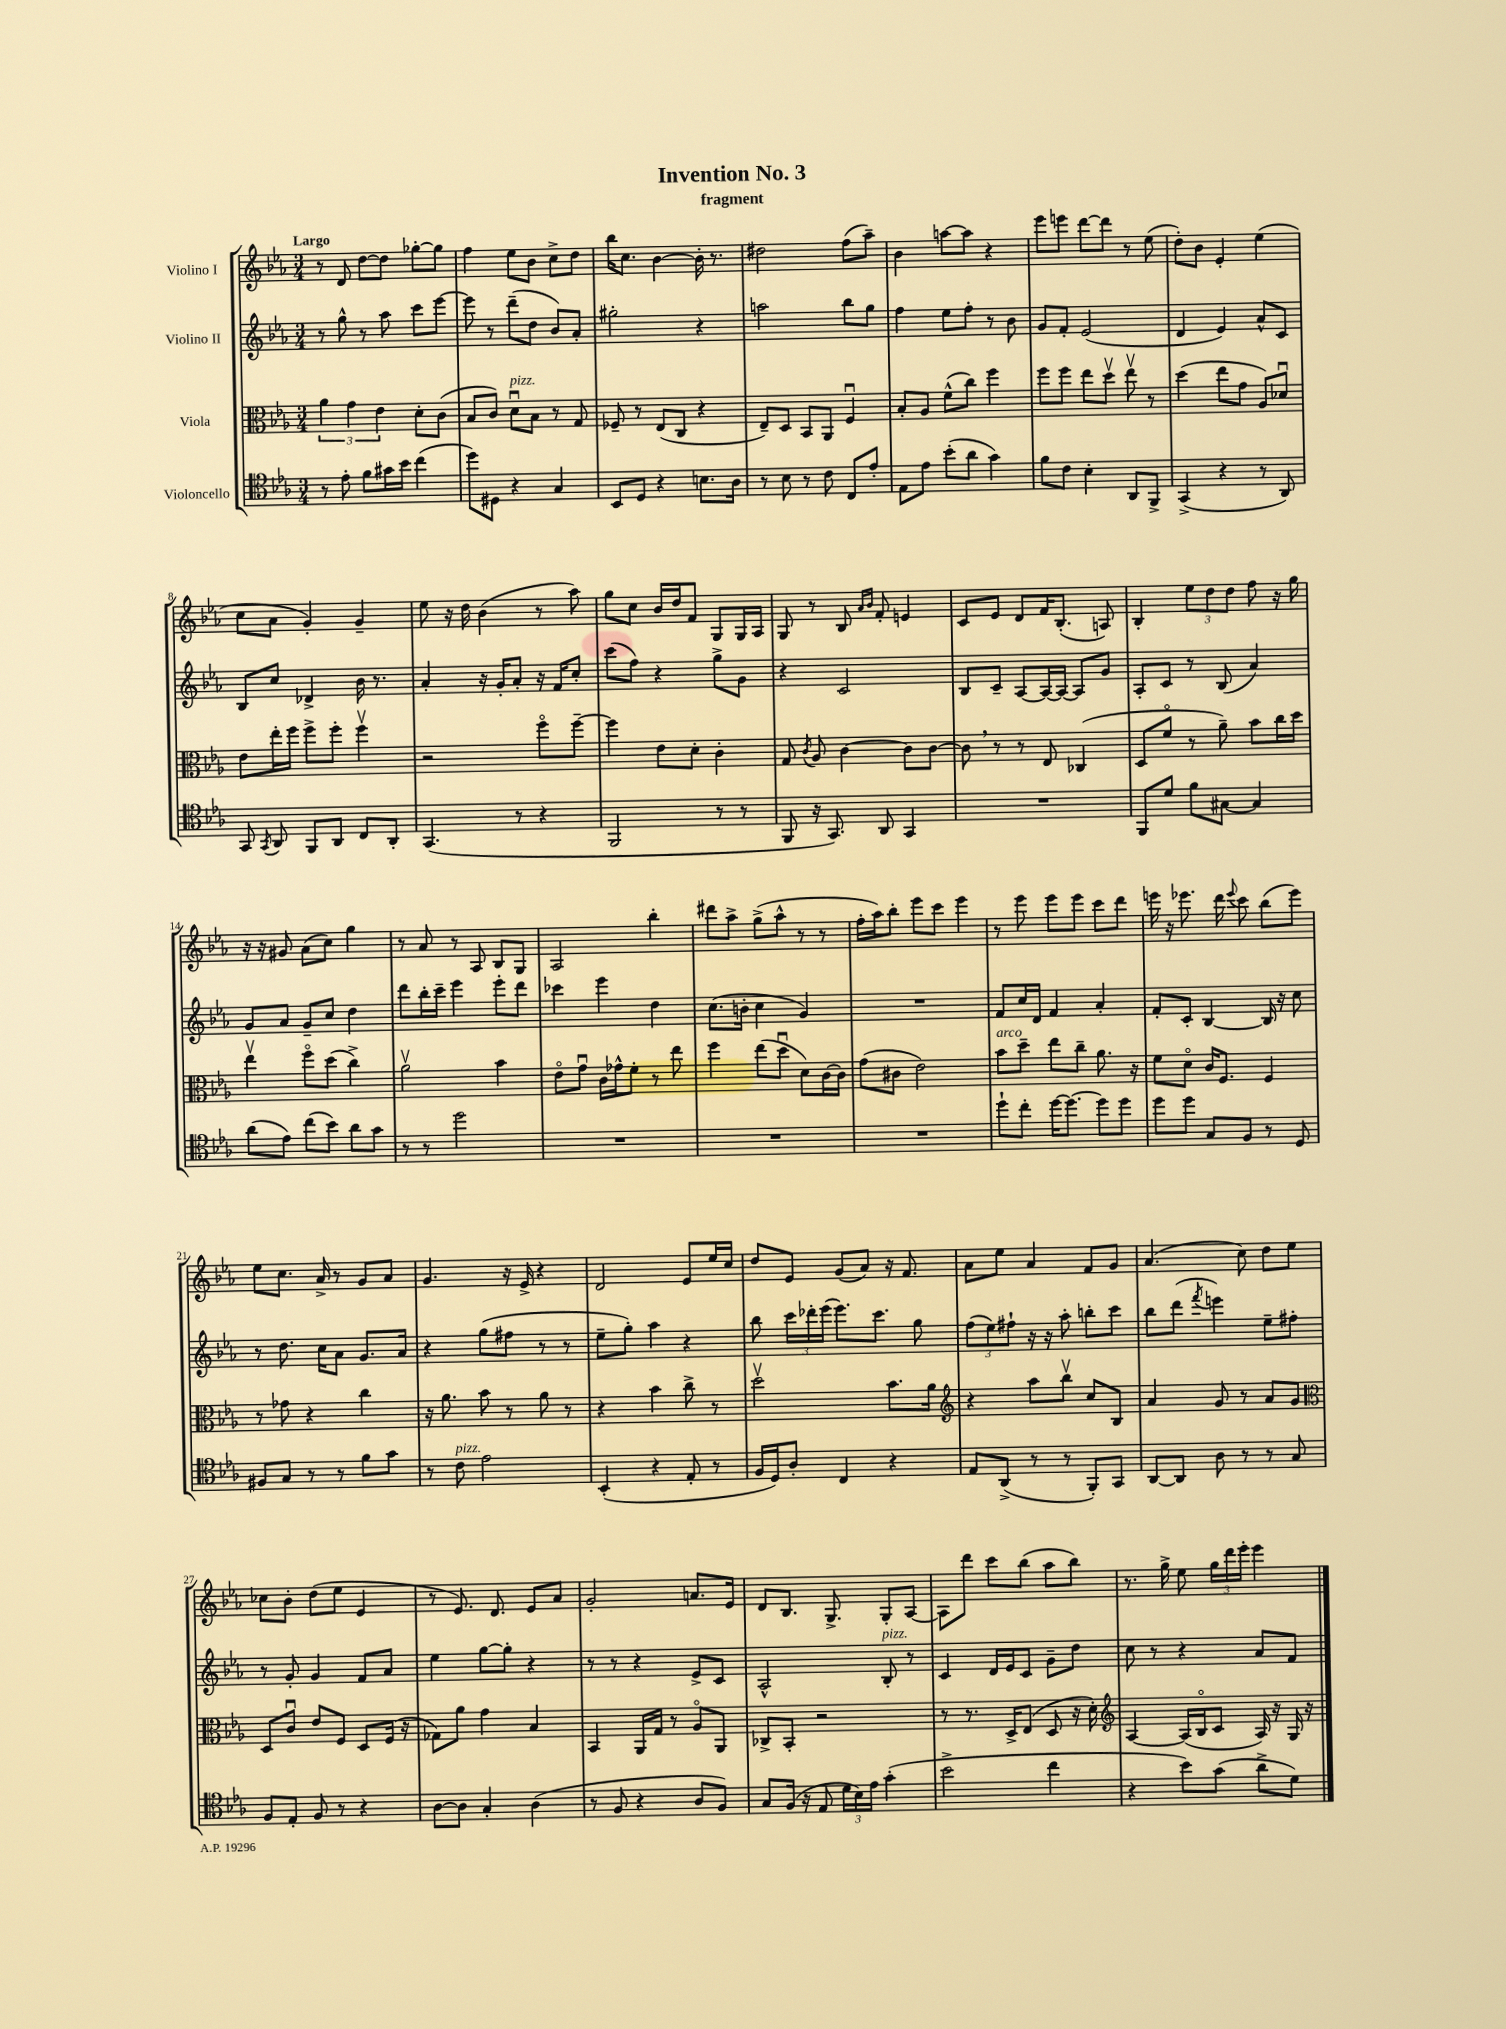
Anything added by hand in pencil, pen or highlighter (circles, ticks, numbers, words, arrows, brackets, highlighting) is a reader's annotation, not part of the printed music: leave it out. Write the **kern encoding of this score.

**kern	**kern	**kern	**kern
*staff4	*staff3	*staff2	*staff1
*clefC4	*clefC3	*clefG2	*clefG2
*k[b-e-a-]	*k[b-e-a-]	*k[b-e-a-]	*k[b-e-a-]
*M3/4	*M3/4	*M3/4	*M3/4
8r	6a-	8r	8r
8e-'	.	8gg^^	8d
.	6g	.	.
8f	.	8r	[8dd
.	6e-	.	.
16g#	.	8aa-	8dd]
16b-	.	.	.
(4cc	8d'	8ccc	[8gg-'
.	(8c	[8eee-	8gg-]
=	=	=	=
8dd)	8B-	8eee-]	4ff
8D#	8c)	8r	.
4r	8du	(8ddd~	8ee-
.	8B-	8dd	8b-
4G	8r	8b-)	8cc^
.	8G	8a-'	8dd
=	=	=	=
8BB-	8F-~	2gg#'	16bb-
.	.	.	8.cc
8D	8r	.	.
4r	(8E-	.	[4b-
.	8C	.	.
8.B	4r	4r	16b-']
.	.	.	8.r
16A-	.	.	.
=	=	=	=
8r	8E-~)	2aa	2dd#
8B-	8D	.	.
8r	8BB-	.	.
8c	8AA-	.	.
8C	4Fu	8bb-	(8ff
8e-'	.	8gg	8aa-~)
=	=	=	=
8E-	8B-'	4ff	4b-
8e-	8A-	.	.
(8b-'	(8f^^	8ee-	[8aa
8a-	8cc)	8ff'	8aa]
4g)	4ff	8r	4r
.	.	8b-	.
=	=	=	=
8f	8ff	8g	8eee-
8c	8ff	8f'	8eee
4B-'	8ee-	(2e-	[8ddd
.	8ddv	.	8ddd]
8AA-	8ee-v	.	8r
8FF^	8r	.	(8ee-
=	=	=	=
(4GG^	(4dd	4d	8dd')
.	.	.	8b-
4r	8ee-	4e-)	4e-'
.	8g	.	.
8r	8A-)	8a-^^	(4ee-
8AA-)	8d-u	8c	.
=	=	=	=
8GG	8e-	8B-	8cc
8qGG	.	.	.
8AA-	16ee-'	8cc	8a-
.	16ff	.	.
8FF	8ff^	4d-^	4g')
8AA-	8ff'	.	.
8C	4ffv	16b-	4g~
.	.	8.r	.
8AA-'	.	.	.
=	=	=	=
(4.GG	2r	4a-'	8ee-
.	.	.	16r
.	.	.	16dd
.	.	16r	(4b-
.	.	16g'	.
8r	.	8a-'	.
4r	8ffo	16r	8r
.	.	16f	.
.	[8ff~	8cc'	8aa-)
=	=	=	=
2FF	4ff]	(8ccc	8gg
.	.	8ff)	8cc
.	8e-	4r	16b-
.	.	.	16dd
.	8d'	.	8f
8r	4c'	8gg^	8G
8r	.	8g	16G
.	.	.	16A-
=	=	=	=
8FF	8G	4r	8G
.	8qc	.	.
16r	8A-	.	8r
8.GG)	.	.	.
.	[4c	2c	8B-
.	.	.	16qqa-
.	.	.	16qqb-
8AA-	.	.	8f'
4GG	8c]	.	4e
.	[8c	.	.
=	=	=	=
2.r	8c]	8B-	8c
.	8r	8c~	8e-
.	8r	[8A-	8d
.	8E-	16A-_	16f
.	.	16A-_	(8.B-'
.	(4C-	8A-]	.
.	.	8g	8A)
=	=	=	=
8FF	8D	8A-'	4B-'
8d	8fo	8c	.
8f	8r	8r	12ee-
.	.	.	12dd
[8G#	8a-~)	(8B-	.
.	.	.	12dd
4G#]	8b-	4a-)	8ff
.	16cc	.	16r
.	16dd	.	16gg
=	=	=	=
(8a-	4ee-v	8g	16r
.	.	.	16r
8e-)	.	8a-	8g#
(8cc	8ffo	8g~	(8a-
8b-)	(8dd	8cc	8cc)
8a-	4cc^)	4dd	4gg
8g	.	.	.
=	=	=	=
8r	2a-v	8ddd	8r
8r	.	16bb-'	8a-
.	.	16ccc~	.
2dd	.	4eee-	8r
.	.	.	8A-
.	4b-	8eee-'	8B-
.	.	8ddd	8G
=	=	=	=
2.r	8e-o	4ccc-	2A-
.	8gu	.	.
.	16c	4eee-	.
.	16g-^^	.	.
.	8f'	.	.
.	8r	4dd	4bb-'
.	8ee-	.	.
=	=	=	=
2.r	4ff	(8.cc	8ddd#
.	.	.	8aa-^
.	.	16b'	.
.	(8ee-	4cc	(8gg^
.	8ddu	.	8aa-^^
.	8d)	4g)	8r
.	[16c	.	8r
.	16c]	.	.
=	=	=	=
2.r	(8g	2.r	16ff'
.	.	.	16aa-)
.	8c#	.	8bb-'
.	2e-)	.	8eee-
.	.	.	8ccc
.	.	.	4eee-
=	=	=	=
8dd`	8b-	8f	8r
8cc'	8dd~	16cc	8eee-
.	.	16d	.
[16dd	8ee-	4f	8eee-
8.dd_	.	.	.
.	8cc~	.	8eee-
8dd]	8.a-	4a-'	8ccc
8dd	.	.	8ddd
.	16r	.	.
=	=	=	=
8dd	8f	8f'	16eee
.	.	.	16r
8dd	8do	8c'	8.eee-
8G	16c	[4B-	.
.	8.F	.	16ddd
.	.	.	8qqeee-
8F	.	.	8ccc
8r	4F	16B-]	(8bb-
.	.	16r	.
8D	.	8cc	8eee-)
=	=	=	=
8F#	8r	8r	8ee-
8G	8g-	8.dd	8.cc
8r	4r	.	.
.	.	16cc	16a-^
8r	.	8a-	8r
8f	4cc	8.g	8g
8g	.	.	8a-
.	.	16a-	.
=	=	=	=
8r	16r	4r	4.g
.	8.a-	.	.
8c	.	.	.
2e-	8b-	(8gg	.
.	8r	8ff#	16r
.	.	.	16e-^
.	8a-	8r	4r
.	8r	8r	.
=	=	=	=
(4BB-'	4r	8ee-~	2d
.	.	8gg')	.
4r	4b-	4aa-	.
8E-'	8cc^	4r	8e-
8r	8r	.	16ee-
.	.	.	16cc
=	=	=	=
16F	2ddv	8bb-	8dd
16D)	.	.	.
8A-'	.	24ccc	8e-
.	.	24ddd-'	.
.	.	(24eee-	.
4C	.	8.eee-)	(8g
.	.	.	8a-)
.	.	8.ccc	.
4r	8.b-	.	16r
.	.	.	8.f
.	.	8gg	.
.	16a-	.	.
=	=	=	=
*	*clefG2	*	*
8E-	4r	(12ff	8a-
.	.	12ee-)	.
(8AA-^	.	.	8ee-
.	.	12ff#`	.
8r	8aa-	16r	4a-
.	.	16r	.
8r	8bb-v	8aa-'	.
8FF')	8cc	8bb'	8f
8GG	8B-	8ccc	8g
=	=	=	=
[8AA-	4a-	8bb-	(4.a-
8AA-]	.	(8ddd	.
.	.	8qfff	.
8A-	8g	4eee)	.
8r	8r	.	8cc)
8r	8a-	8ee-~	8dd
8G	8g	8ff#'	8ee-
=	=	=	=
*	*clefC3	*	*
8F	8D	8r	8cc-
8E-'	8cu	8g'	8b-'
8F	8e-	4g	(8dd
8r	8F	.	8ee-
4r	8D	8f	4e-
.	(16F	8a-	.
.	16r	.	.
=	=	=	=
[8A-	8G-)	4ee-	8r
8A-]	8a-	.	8.e-)
4G'	4g	[8gg	.
.	.	.	8.d
.	.	8gg']	.
(4A-	4B-	4r	8e-
.	.	.	8a-
=	=	=	=
8r	4BB-	8r	2g'
8F	.	8r	.
4r	16AA-	4r	.
.	16G	.	.
.	8r	.	.
8A-	8A-o	8e-^	8.a
8F)	8AA-	8c	.
.	.	.	16e-
=	=	=	=
8G	8C-^	2A-^^	8d
(16F	8BB-'	.	8.B-
16r	.	.	.
8E-	2r	.	.
.	.	.	8.G^
24d	.	.	.
24B-)	.	.	.
24e-	.	.	.
(4g'	.	8B-'	8G'
.	.	8r	[8A-
=	=	=	=
2b-^	8r	4c	8A-]
.	8.r	.	8ddd
.	.	16d	8ccc
.	16D^	16e-	.
.	(8E-	8c	(8bb-
4cc	8D	8g~	8aa-
.	16r	8dd	8bb-)
.	16d')	.	.
=	=	=	=
*	*clefG2	*	*
4r	[4A-	8cc	8.r
.	.	8r	.
.	.	.	16gg^
8b-)	(16A-]	4r	8ee-
.	16B-o	.	.
(8g	8c	.	24gg
.	.	.	24ddd
.	.	.	24eee-'
8a-^	16A-)	8a-	4eee-
.	16r	.	.
8d)	16G	8f	.
.	16r	.	.
==	==	==	==
*-	*-	*-	*-
